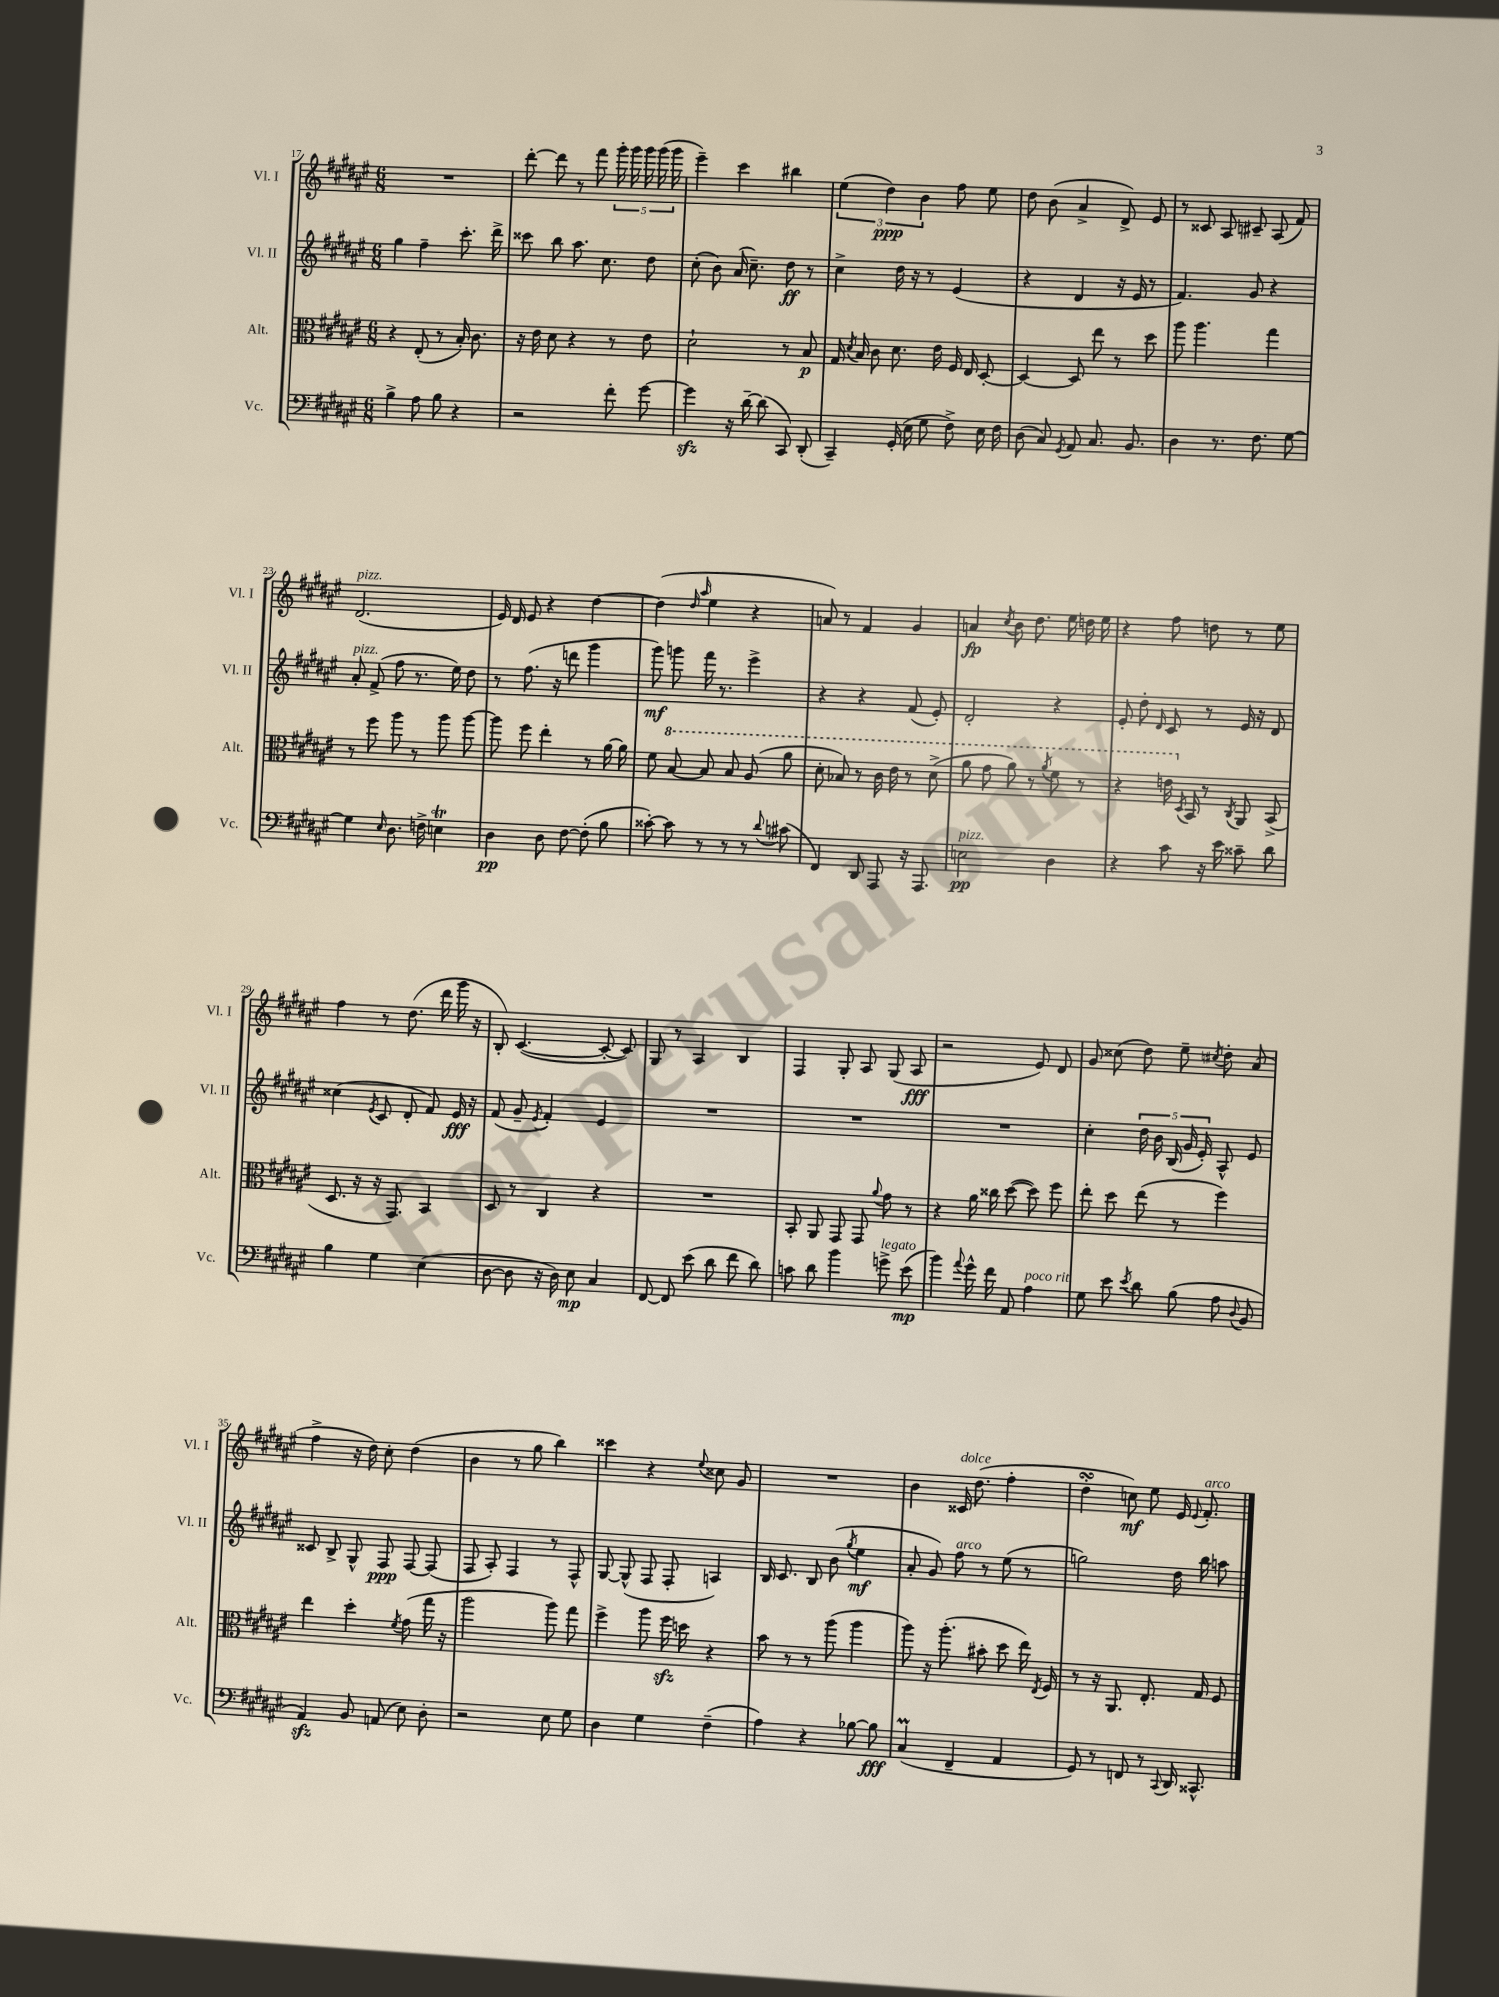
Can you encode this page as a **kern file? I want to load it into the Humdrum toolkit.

**kern	**kern	**kern	**kern
*staff4	*staff3	*staff2	*staff1
*clefF4	*clefC3	*clefG2	*clefG2
*k[f#c#g#d#a#e#]	*k[f#c#g#d#a#e#]	*k[f#c#g#d#a#e#]	*k[f#c#g#d#a#e#]
*M6/8	*M6/8	*M6/8	*M6/8
4B^\	4r	4gg#\	2.r
8A#\	(8E#'/	4ff#~\	.
8B\	8r	.	.
4r	16B'/)	8.ccc#'\	.
.	8.c#\	.	.
.	.	16ddd#^\	.
=	=	=	=
2r	16r	8ccc##\	[8ddd#'\
.	16e#\	.	.
.	8d#\	8bb\	8ddd#\]
.	4r	8.aa#\	8r
.	.	.	8fff#\
.	.	8.cc#\	.
8f#'\	8r	.	20ggg#'\
.	.	.	20ggg#\
.	.	.	20ggg#\
[8g#\	8e#\	8dd#\	.
.	.	.	(20ggg#\
.	.	.	20ggg#\
=	=	=	=
4g#\]	2d#`\	(8cc#'\	4eee#~\)
.	.	8b\)	.
16r	.	(16a#/	4ccc#\
[16d#~\	.	8.cc#~\)	.
(8d#\]	.	.	.
8CC#/)	8r	8dd#\	4bb#\
(8DD#'/	8B/	8r	.
=	=	=	=
4CC#~/)	16G#/	4cc#^\	(6ee#\
.	8qd#/	.	.
.	16B/	.	.
.	8c#\	.	.
.	.	.	6dd#\)
(16GG#'/	8.d#\	16dd#\	.
16E#\	.	16r	.
.	.	.	6b\
8G#\	.	8r	.
.	16e#\	.	.
8F#^\)	16F#/	(4e#/	8ff#\
.	16E#/	.	.
16E#\	[8D#'/	.	8ee#\
16F#\	.	.	.
=	=	=	=
(8D#\	4D#/_	4r	8dd#\
8C#/)	.	.	(8b\
8qGG#/	.	.	.
8AA#/	8D#/]	4d#/	4a#^/
8.C#/	8ee#\	.	.
.	8r	16r	8d#^/)
8.BB/	.	16e#/	.
.	8dd#\	8r	8e#/
=	=	=	=
4D#\	8aa#\	4.f#/)	8r
.	4.aa#\	.	8c##/
8.r	.	.	8A#/
.	.	8g#/	8c#~/
8.F#\	.	.	.
.	4gg#\	4r	(8A#/
[8G#\	.	.	8f#/)
=	=	=	=
4G#\]	8r	8a#'/	(2.d#/
.	8ff#\	(8f#^/	.
16qqE#/	.	.	.
8.D#\	8aa#\	8ff#\	.
.	8r	8.r	.
16F^\	.	.	.
4E\	8aa#\	.	.
.	.	16ee#\)	.
.	[8aa#\	8dd#\	.
=	=	=	=
4D#\	8aa#\]	8r	16e#/)
.	.	.	16d#/
.	8ff#\	(8.ff#\	8e#/
8D#\	4ee#'\	.	4r
.	.	16r	.
[8F#\	.	8ddd\	.
(8F#'\]	8r	4ggg#\	[4dd#\
8B\	[16a#\	.	.
.	16a#\]	.	.
=	=	=	=
[8c##'\)	8f#\	8ggg#\)	(4dd#\]
8c##\]	[8b/	8ggg\	.
.	.	.	16qqdd#/
.	.	.	16qqaa#/
8r	8b/]	16fff#\	4ee#\
.	.	8.r	.
8r	8b/	.	.
8r	(8a#/	4eee#^\	4r
8qqd#/	.	.	.
(8c#\	8aa#\	.	.
=	=	=	=
4FF#/)	8dd#'\	4r	8a/)
.	8b-/)	.	8r
8DD#/	8r	4r	4f#/
8AAA#/	16cc#\	.	.
.	16ee#\	.	.
16r	8r	(8f#/	4g#/
8.AAA#/	.	.	.
.	(8dd#^\	8e#'/)	.
=	=	=	=
2E\	8aa#\	2d#'/	4a/
.	8gg#\	.	.
.	.	.	8qcc#/
.	8aa#\)	.	8b\
.	8r	.	8.dd#\
.	8qaa#/	.	.
4D#\	8ff#\	4r	.
.	.	.	16ee#\
.	8r	.	16dd\
.	.	.	16ee#\
=	=	=	=
4r	4r	8e#'/	4r
.	.	8dd#'\	.
.	.	16qqd#/	.
8c#\	16ee\	8c#/	8ff#\
.	8qD#/	.	.
.	16BB/	.	.
16r	8r	8r	8dd\
16e#\	.	.	.
.	8qC#/	.	.
8c##~\	8AA#/	16e#/	8r
.	.	16r	.
8d#\	(8BB^/	8d#/	8ee#\
=	=	=	=
4B\	8.D#/	(4cc##\	4ff#\
.	16r	.	.
.	.	8qe#/	.
4G#\	16r	8c#/	8r
.	8.GG#/)	.	.
.	.	8d#'/	(8.dd#\
(4E#\	4BB/	8f#/)	.
.	.	.	16ddd#\
.	.	16e#/	16ggg#\
.	.	16r	16r
=	=	=	=
[8D#\	8D#/	(8f#/	8B'/)
8D#\]	8r	8g#~/	([4.c#/
.	.	8qe#/	.
16r	4C#/	4f#'/)	.
16D#\)	.	.	.
8E#\	.	.	.
4C#/	4r	4e#/	8c#'/_
.	.	.	8c#/])
=	=	=	=
[8FF#/	2.r	2.r	8G#/
8FF#/]	.	.	8r
(8e#\	.	.	4A#/
8d#\	.	.	.
8f#\	.	.	4B/
8d#\)	.	.	.
=	=	=	=
8c\	8BB'/	2.r	4F#/
8d#\	8AA#/	.	.
4b\	8GG#/	.	8G#'/
.	8GG#/	.	8A#/
.	8qqa#/	.	.
8g^\	8g#\	.	(8G#/
(8e#\	8r	.	8A#/
=	=	=	=
4b\)	4r	2.r	2r
8qqa#/	.	.	.
16g#^^\	16a#\	.	.
16f#\	16cc##\	.	.
8AA#/	([8dd#\	.	.
4A#\	8dd#\])	.	8e#/)
.	8ff#\	.	8d#/
=	=	=	=
8G#\	8ee#'\	4cc#'\	8g#/
8e#\	8dd#\	.	(8cc##\
8qe#/	.	.	.
8d#\	(8ee#\	20dd#\	8dd#\)
.	.	20b\	.
.	.	(20B/	.
(8B\	8r	.	8ee#~\
.	.	20g#/	.
.	.	20e#'/)	.
.	.	.	8qcc#/
8A#\	4ff#\)	8A#^^/	8dd#'\
8qqD#/	.	.	.
8BB/	.	8e#/	(8a#/
=	=	=	=
4AA#/)	4ee#\	8c##/	4ff#^\
.	.	8B^/	.
8BB/	4dd#'\	8G#^^/	16r
.	.	.	16dd#\)
(8AA/	.	8F#/	8cc#'\
.	8qf#/	.	.
8E#\)	(8g#\	[8F#/	(4dd#\
8D#'\	16gg#\	(8F#/]	.
.	16r	.	.
=	=	=	=
2r	2aa#\	8F#/	4b\
.	.	8A#'/)	.
.	.	4F#/	8r
.	.	.	8gg#\
8E#\	8aa#\)	8r	4bb\)
8G#\	8gg#\	8F#^^/	.
=	=	=	=
4D#\	4ff#^\	[8G#/	4ccc##\
.	.	(8G#^^/]	.
4G#\	8aa#\	8F#/	4r
.	16ff#\	8F#'/	.
.	16dd\	.	.
.	.	.	8qqee#/
(4F#~\	4r	4A/)	8cc##\
.	.	.	8g#/
=	=	=	=
4A#\)	8b\	16B/	2.r
.	.	8.c#/	.
.	8r	.	.
4r	8r	8B/	.
.	(8aa#\	(8b\	.
.	.	8qgg#/	.
[8B-\	4aa#\	4ee#\	.
8B-\]	.	.	.
=	=	=	=
(4C#/	8aa#\)	8a#'/	4b\
.	16r	8g#/)	.
.	(8.aa#'\	.	.
4FF#~/	.	8ff#\	16c##/
.	.	.	(8.dd#\
.	8b#'\	8r	.
4AA#/	8dd#\	(8ee#\	4ff#'\
.	16ee#\)	8r	.
.	8qE#/	.	.
.	16F#/	.	.
=	=	=	=
8GG#/)	8r	2gg\)	4dd#'\
8r	16r	.	.
.	8.AA#/	.	.
8FF/	.	.	8cc\)
8r	8.E#'/	.	8ee#\
8qqCC#/	.	.	.
16DD#/	.	16dd#\	16e#/
.	.	.	8qqe#/
8.CC##^^/	16G#/	16bb\	8.f#'/
.	8F#/	8aa\	.
==	==	==	==
*-	*-	*-	*-
